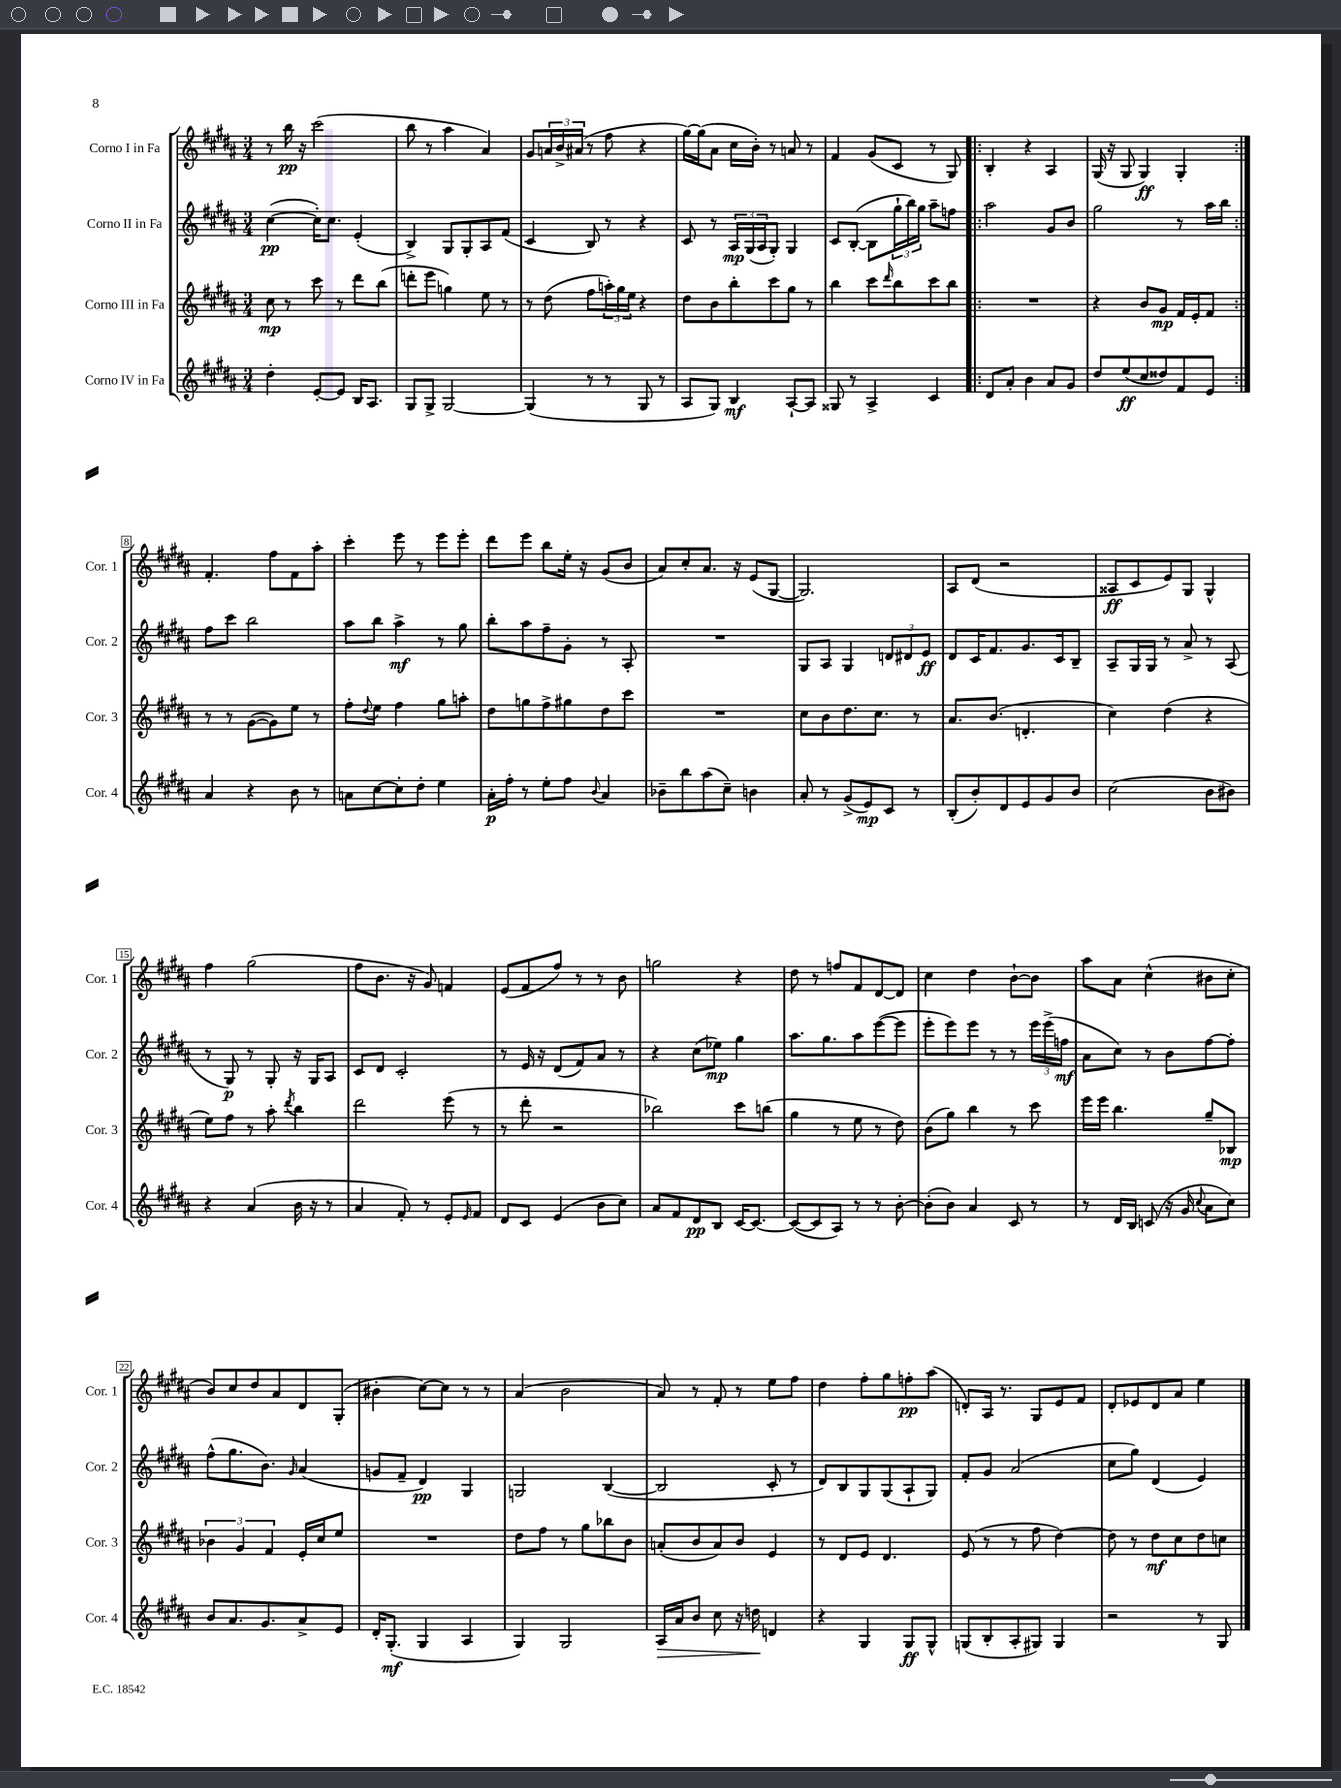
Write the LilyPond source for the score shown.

<<
\new StaffGroup <<
\new Staff = "s0" \with { instrumentName = "Corno I in Fa" shortInstrumentName = "Cor. 1" } {
    \clef treble \key b \major \numericTimeSignature \time 3/4
    r8 b''16\pp r16 cis'''2( |
    b''8 r8 ais''4 ais'4) |
    gis'8 \tuplet 3/2 { a'16 b'16-> ais'16( } r8 fis''8 r4 |
    gis''16~) gis''16( ais'8 cis''16 b'16-.) r8 a'8 r8 |
    fis'4 gis'8( cis'8 r8 gis8) |
    \repeat volta 2 { b4-. r4 ais4 |
    gis16( r16 gis8 gis4\ff) gis4-. | }
    fis'4.-. fis''8 fis'8 ais''8-. |
    cis'''4-. e'''8 r8 e'''8 e'''8-. |
    dis'''8 e'''8 b''8 e''16-. r16 gis'8( b'8 |
    ais'8) cis''8-. ais'8. r16 e'8( gis8~ |
    gis2.) |
    ais8 dis'8( r2 |
    aisis8\ff cis'8 e'8) gis8 gis4-^ |
    fis''4 gis''2( |
    fis''8 b'8. r16 gis'8) f'4 |
    e'8( fis'8 fis''8) r8 r8 b'8 |
    g''2 r4 |
    dis''8 r8 f''8 fis'8 dis'8~ dis'8 |
    cis''4 dis''4 b'8~-! b'8 |
    ais''8 ais'8 cis''4-^( bis'8 cis''8-. |
    b'8) cis''8 dis''8 ais'8 dis'8 gis8-.( |
    bis'4-. cis''8~) cis''8 r8 r8 |
    ais'4( b'2 |
    ais'8) r8 fis'8-. r8 e''8 fis''8 |
    dis''4 fis''8-. gis''8 f''8-.\pp ais''8( |
    d'8-.) ais16 r8. gis8 e'8 fis'8 |
    dis'8-. ees'8 dis'8 ais'8 e''4 \bar "|." |
}
\new Staff = "s1" \with { instrumentName = "Corno II in Fa" shortInstrumentName = "Cor. 2" } {
    \clef treble \key b \major \numericTimeSignature \time 3/4
    cis''4~\pp( cis''16-.) cis''8. e'4-.( |
    b4->) gis8 gis8-. ais8 fis'8( |
    cis'4 b8) r8 r4 |
    cis'8 r8 \tuplet 3/2 { ais16\mp gis16( ais16 } gis8-.) gis4 |
    cis'8 b8~-.( b8 \tuplet 3/2 { gis''16-! b''16) gis''16 } ais''8-- f''8 |
    \repeat volta 2 { ais''2 gis'8 b'8 |
    gis''2 r8 ais''16 b''16 | }
    fis''8 cis'''8 b''2 |
    ais''8 b''8 ais''4->\mf r8 gis''8 |
    b''8-. ais''8 fis''8-- gis'8-. r8 ais8-. |
    R2. |
    gis8 ais8 gis4 \tuplet 3/2 { d'8 dis'8 e'8\ff } |
    dis'8 cis'16 fis'8. gis'8. cis'16 b8-- |
    ais8-- gis16 gis16 r8 ais'8-> r8 ais8( |
    r8 gis8\p) r8 gis8-. r16 gis16 ais8 |
    cis'8 dis'8 cis'2-. |
    r8 e'16 r16 dis'8( fis'8) ais'8 r8 |
    r4 cis''8( ees''8\mp) gis''4 |
    ais''8. gis''8. ais''8 e'''8~( e'''8 |
    e'''8-. e'''8) e'''8 r8 r8 \tuplet 3/2 { e'''16 e'''16->( f''16\mf } |
    ais'8 cis''8) r8 b'8 fis''8~ fis''8-. |
    fis''8-^( gis''8. b'8.) \grace { gis'16 } ais'4( |
    g'8 fis'8-- dis'4\pp) gis4 |
    g2 b4~( |
    b2 cis'8-. r8 |
    dis'8) b8 gis8 gis8( ais8-! gis8) |
    fis'8-. gis'8 ais'2( |
    cis''8 gis''8) dis'4( e'4) \bar "|." |
}
\new Staff = "s2" \with { instrumentName = "Corno III in Fa" shortInstrumentName = "Cor. 3" } {
    \clef treble \key b \major \numericTimeSignature \time 3/4
    cis''8\mp r8 cis'''8 r8 dis'''8 b''8( |
    d'''8-. e'''8 g''4) e''8 r8 |
    r8 dis''8( fis''8 \tuplet 3/2 { a''16-.) gis''16 e''16 } r4 |
    dis''8 b'8 b''8-. cis'''8 gis''8 r8 |
    b''4 cis'''8 \grace { dis'''16 } b''8 cis'''8 b''8 |
    \repeat volta 2 { R2. |
    r4 b'8 gis'8\mp fis'16 e'16-. fis'8 | }
    r8 r8 gis'8~( gis'8) e''8 r8 |
    fis''8-. \appoggiatura { dis''8 } e''8 fis''4 gis''8 a''8-. |
    dis''8 g''8 fis''8-> gis''8 dis''8 cis'''8 |
    R2. |
    cis''8 b'8 dis''8. cis''8. r8 |
    ais'8. b'8.( d'4.-. |
    cis''4) dis''4( r4 |
    e''8) fis''8 r8 ais''8-. \acciaccatura { dis'''8 } b''4 |
    dis'''2 e'''8( r8 |
    r8 dis'''8-. r2 |
    bes''2) cis'''8 b''8( |
    gis''4 r8 e''8 r8 dis''8) |
    b'8( gis''8) b''4 r8 cis'''8 |
    e'''16 e'''16 b''4. gis''8-- bes8\mp |
    \tuplet 3/2 { bes'4 gis'4 fis'4 } e'16-. cis''16 e''8 |
    R2. |
    dis''8 fis''8 r8 gis''8 bes''8 b'8 |
    a'8-.( b'8 a'8) b'8 e'4 |
    r8 dis'8 e'8 dis'4. |
    e'8( r8 r8 fis''8 dis''4~) |
    dis''8 r8 dis''8\mf cis''8 dis''8 c''8 \bar "|." |
}
\new Staff = "s3" \with { instrumentName = "Corno IV in Fa" shortInstrumentName = "Cor. 4" } {
    \clef treble \key b \major \numericTimeSignature \time 3/4
    dis''4-. e'8~-. e'8 b16 ais8. |
    gis8 gis8-> gis2~ |
    gis4( r8 r8 gis8 r8 |
    ais8 gis8) b4\mf ais8~-! ais8 |
    gisis8 r8 ais4-> cis'4 |
    \repeat volta 2 { dis'8 ais'8-. b'4 ais'8 gis'8 |
    dis''8 e''8\ff( cis''8 disis''8) fis'8 e'8 | }
    ais'4 r4 b'8 r8 |
    a'8 cis''8~ cis''8-. dis''8-. e''4 |
    ais'16-.\p fis''16-. r8 e''8-. fis''8 \appoggiatura { b'8 } ais'4 |
    bes'8-- b''8 ais''8( cis''8--) b'4 |
    ais'8-. r8 gis'8->( e'8\mp) cis'8 r8 |
    b8-.( b'8-.) dis'8 e'8 gis'8 b'8 |
    cis''2( b'8 bis'8) |
    r4 ais'4( b'16 r16 r8 |
    ais'4 fis'8-.) r8 e'8-. \grace { e'16 } fis'8 |
    dis'8 cis'8 e'4( b'8 cis''8) |
    ais'8 fis'8 dis'8\pp b8 cis'16~ cis'8.~ |
    cis'8~( cis'8 ais8) r8 r8 b'8~-. |
    b'8-.( b'8) ais'4 cis'8 r8 |
    r8 dis'16 b16 c'8( r16 gis'16 \appoggiatura { cis''8 } ais'8 cis''8) |
    b'8 ais'8. gis'8. ais'8-> e'8 |
    dis'16-. gis8.-.\mf( gis4 ais4 |
    gis4) gis2 |
    ais16\> ais'16 b'8 cis''8 r16 d''16\! d'4 |
    r4 gis4 gis8\ff gis8-^ |
    g8( b8-. ais8-. gis8) gis4 |
    r2 r8 gis8 \bar "|." |
}
>>
>>
\layout { \context { \Score \override BarNumber.stencil = #(make-stencil-boxer 0.1 0.3 ly:text-interface::print) } }
